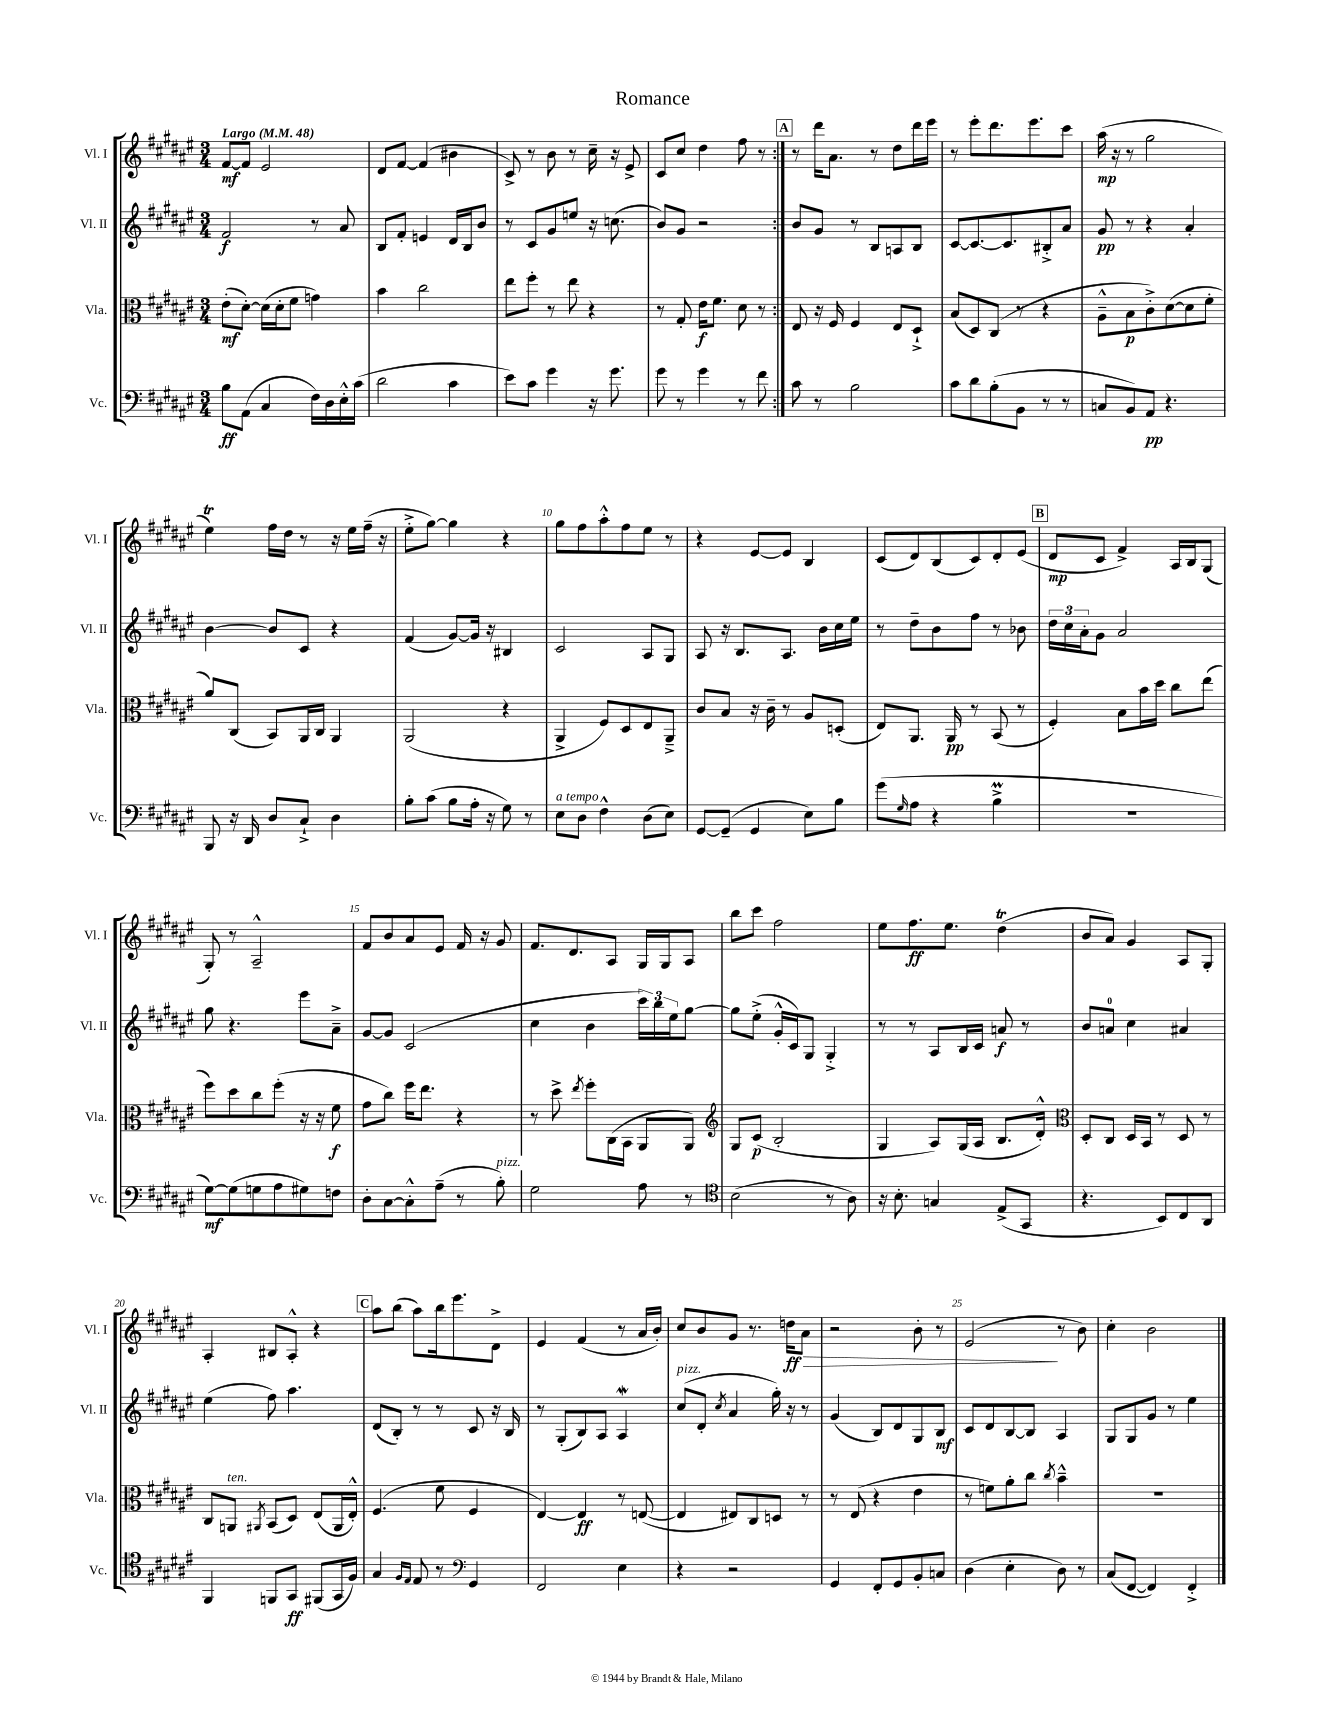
\header { title = "Romance" }
<<
\new StaffGroup <<
\new Staff = "s0" \with { instrumentName = "Vl. I" shortInstrumentName = "Vl. I" } {
    \clef treble \key fis \major \numericTimeSignature \time 3/4 \tempo "Largo" 4 = 48
    \repeat volta 2 { fis'8~\mf fis'8 eis'2 |
    dis'8 fis'8~ fis'4( bis'4 |
    cis'8->) r8 b'8 r8 cis''16-- r16 eis'8-> |
    cis'8 cis''8 dis''4 fis''8 r8 | }
    \mark \markup { \box "A" } r8 dis'''16 ais'8. r8 dis''8 dis'''16 eis'''16 |
    r8 eis'''8-. dis'''8. eis'''8. cis'''8 |
    ais''16\mp( r16 r8 gis''2 |
    eis''4\trill) fis''16 dis''16 r8 r16 eis''16 fis''16--( r16 |
    eis''8-.-> gis''8~) gis''4 r4 |
    gis''8 fis''8 ais''8-.-^ fis''8 eis''8 r8 |
    r4 eis'8~ eis'8 b4 |
    cis'8( dis'8) b8( cis'8) dis'8-. eis'8( |
    \mark \markup { \box "B" } dis'8\mp cis'8 fis'4->) ais16 b16 gis8( |
    gis8-.) r8 ais2---^ |
    fis'8 b'8 ais'8 eis'8 fis'16 r16 gis'8 |
    fis'8. dis'8. ais8 gis16 gis16 ais8 |
    b''8 cis'''8 fis''2 |
    eis''8 fis''8.\ff eis''8. dis''4\trill( |
    b'8 ais'8) gis'4 ais8 gis8-. |
    ais4-. bis8 ais8-.-^ r4 |
    \mark \markup { \box "C" } ais''8 b''8( ais''8) b''16 eis'''8. dis'8-> |
    eis'4 fis'4( r8 ais'16 b'16-.) |
    cis''8 b'8 gis'8 r8. d''16\ff\> ais'8 |
    r2 b'8-. r8 |
    eis'2\!( r8 b'8) |
    cis''4-. b'2 \bar "|." |
}
\new Staff = "s1" \with { instrumentName = "Vl. II" shortInstrumentName = "Vl. II" } {
    \clef treble \key fis \major \numericTimeSignature \time 3/4
    \repeat volta 2 { fis'2\f r8 ais'8 |
    b8 fis'8-. e'4 dis'16 b16 b'8 |
    r8 cis'8 gis'8 e''8 r16 c''8.( |
    b'8) gis'8 r2 | }
    \mark \markup { \box "A" } b'8 gis'8 r8 b8 a8 b8 |
    cis'8~ cis'8.~ cis'8. bis8-.-> ais'8 |
    gis'8\pp r8 r4 ais'4-. |
    b'4~ b'8 cis'8 r4 |
    fis'4( gis'8~) gis'16 r16 bis4 |
    cis'2 ais8 gis8 |
    ais8 r16 b8. ais8. b'16 cis''16 eis''16 |
    r8 dis''8-- b'8 fis''8 r8 bes'8 |
    \mark \markup { \box "B" } \tuplet 3/2 { dis''16 cis''16 ais'16-. } gis'8 ais'2 |
    gis''8 r4. eis'''8 ais'8---> |
    gis'8~ gis'8 cis'2( |
    cis''4 b'4 \tuplet 3/2 { cis'''16) b''16 eis''16 } gis''8~ |
    gis''8 eis''8-.->( gis'16-.-^ cis'16) gis8 gis4-.-> |
    r8 r8 ais8 b16 cis'16 a'8\f r8 |
    b'8 a'8-0 cis''4 ais'4 |
    eis''4( fis''8) ais''4. |
    \mark \markup { \box "C" } dis'8( b8-.) r8 r8 cis'8 r16 b16 |
    r8 gis8-.( b8) ais8 ais4\mordent |
    cis''8^\markup { \italic "pizz." }( dis'8-. \acciaccatura { cis''8 } ais'4 gis''16-.) r16 r8 |
    gis'4( b8) dis'8 gis8 b8\mf |
    cis'8 dis'8 b8~ b8 ais4 |
    gis8 gis8 gis'8 r8 eis''4 \bar "|." |
}
\new Staff = "s2" \with { instrumentName = "Vla." shortInstrumentName = "Vla." } {
    \clef alto \key fis \major \numericTimeSignature \time 3/4
    \repeat volta 2 { eis'8-.\mf( dis'8~-.) dis'16( dis'16-. fis'8 g'4) |
    b'4 cis''2 |
    eis''8 fis''8-. r8 eis''8 r4 |
    r8 gis8-. eis'16\f fis'8. dis'8 r8 | }
    \mark \markup { \box "A" } eis8 r16 fis16 fis4 eis8 dis8-!-> |
    b8( dis8) cis8( r8 r4 |
    ais8---^ b8\p cis'8-.->) dis'8~( dis'8 fis'8-. |
    ais'8) cis8( b,8) ais,16 cis16 ais,4 |
    ais,2( r4 |
    ais,4-> fis8) dis8 eis8 ais,8---> |
    cis'8 b8 r16 cis'16-- r8 ais8 d8-.( |
    eis8) ais,8. ais,16\pp r8 b,8( r8 |
    \mark \markup { \box "B" } fis4-.) b8 b'16 dis''16 cis''8 eis''8( |
    fis''8) dis''8 cis''8 fis''8-.( r16 r16 fis'8\f |
    gis'8 cis''8) fis''16 eis''8. r4 |
    r8 dis''8-> \acciaccatura { eis''8 } fis''8-. cis16( b,16 ais,8 ais,8) |
    \clef treble gis8 cis'8\p( b2-. |
    gis4 ais8) gis16( ais16 b8. dis'16-.-^) |
    \clef alto dis8-. cis8 dis16 b,16 r8 dis8 r8 |
    cis8 a,8^\markup { \italic "ten." } \acciaccatura { ais,8 } b,8( dis8) eis8( ais,16 eis16-.-^) |
    \mark \markup { \box "C" } fis4.( fis'8 fis4 |
    eis4~) eis4\ff r8 e8~( |
    e4 eis8) cis8 d8 r8 |
    r8 eis8( r4 eis'4 |
    r8 f'8) ais'8-. cis''8 \acciaccatura { cis''8 } b'4---^ |
    R2. \bar "|." |
}
\new Staff = "s3" \with { instrumentName = "Vc." shortInstrumentName = "Vc." } {
    \clef bass \key fis \major \numericTimeSignature \time 3/4
    \repeat volta 2 { b8\ff ais,8( cis4 fis16) dis16 eis16-.-^ cis'16( |
    dis'2 cis'4 |
    eis'8) cis'8 gis'4 r16 gis'8. |
    gis'8 r8 gis'4 r8 fis'8 | }
    \mark \markup { \box "A" } cis'8 r8 b2 |
    cis'8 dis'8 b8-.( b,8 r8 r8 |
    c8 b,8) ais,8\pp r4. |
    b,,8 r16 dis,16 dis8 cis8-!-> dis4 |
    b8-. cis'8( b8 ais16-. r16 gis8) r8 |
    eis8^\markup { \italic "a tempo" } dis8 fis4-^ dis8( eis8) |
    gis,8~ gis,8--( gis,4 eis8) b8 |
    gis'8( \grace { gis16 } ais8 r4 b4->\prall |
    \mark \markup { \box "B" } R2. |
    gis8~\mf) gis8( g8 ais8 gis8) f8 |
    dis8-. cis8~ cis8-.-^ ais8--( r8 b8-.^\markup { \italic "pizz." }) |
    gis2 ais8 r8 |
    \clef tenor b2( r8 ais8) |
    r16 b8.-. g4 eis8->( gis,8 |
    r4. b,8) cis8 ais,8 |
    fis,4 f,8 gis,8\ff fis,8( gis,16 fis16) |
    \mark \markup { \box "C" } gis4 \grace { fis16 eis16 } eis8 r8 \clef bass gis,4 |
    fis,2 eis4 |
    r4 r2 |
    gis,4 fis,8-. gis,8 b,8-. c8 |
    dis4( eis4-. dis8) r8 |
    cis8( fis,8~ fis,4) fis,4-.-> \bar "|." |
}
>>
>>
\layout { \context { \Score \override BarNumber.break-visibility = ##(#f #t #t) barNumberVisibility = #(every-nth-bar-number-visible 5) } }
